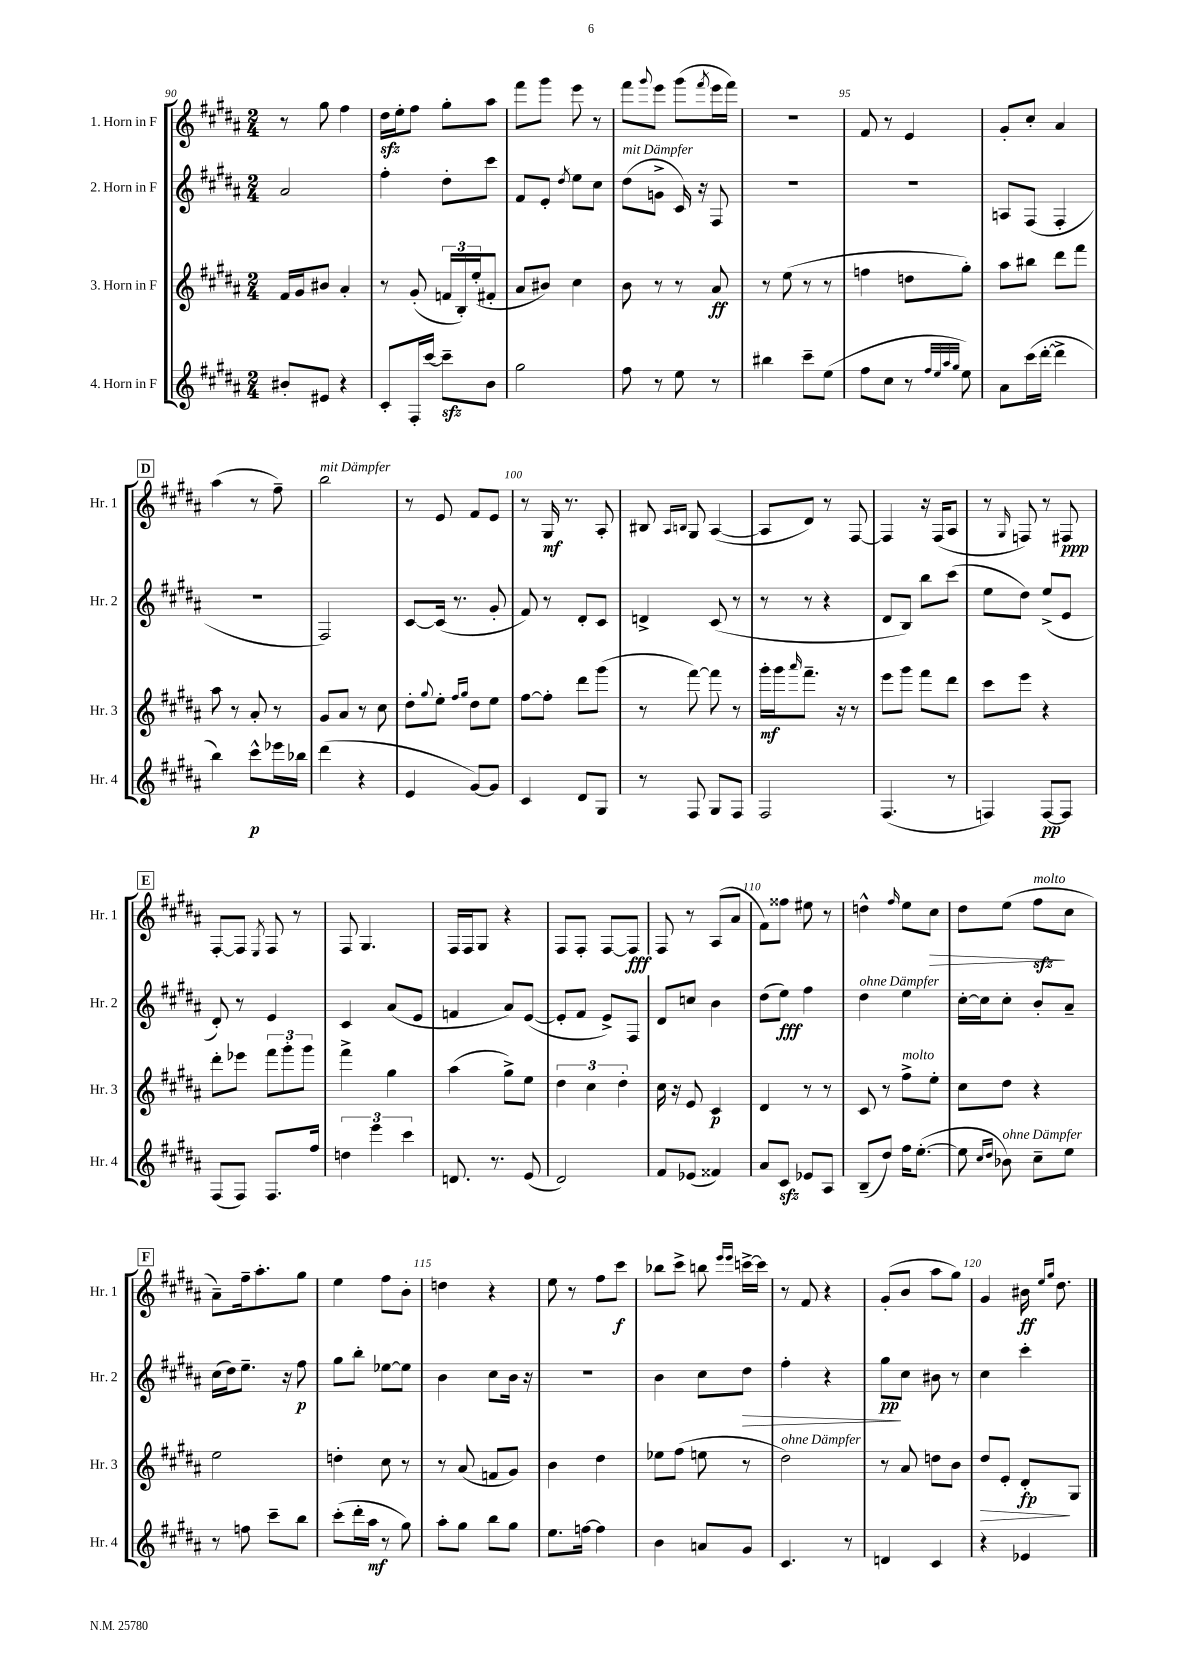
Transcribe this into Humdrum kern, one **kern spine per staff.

**kern	**kern	**kern	**kern
*staff4	*staff3	*staff2	*staff1
*clefG2	*clefG2	*clefG2	*clefG2
*k[f#c#g#d#a#]	*k[f#c#g#d#a#]	*k[f#c#g#d#a#]	*k[f#c#g#d#a#]
*M2/4	*M2/4	*M2/4	*M2/4
8b#'	16f#	2a#	8r
.	16g#	.	.
8e#	8b#	.	8gg#
4r	4a#'	.	4ff#
=	=	=	=
8c#'	8r	4ff#'	16dd#
.	.	.	16ee'
16F#'	(8g#'	.	8ff#
[16ccc#	.	.	.
8ccc#~]	24f	8dd#'	8gg#'
.	24B')	.	.
.	(24ee'	.	.
8b	8f#'	8ccc#	8aa#
=	=	=	=
2gg#	8a#	8f#	8fff#
.	8b#)	8e'	8ggg#
.	.	8qdd#	.
.	4cc#	8ee	8eee
.	.	8cc#	8r
=	=	=	=
8ff#	8b	(8dd#	8fff#
.	.	.	8qqggg#
8r	8r	8g^	8eee
8ee	8r	16c#)	(8ggg#
.	.	16r	.
.	.	.	8qfff#
8r	8a#	8F#	16eee
.	.	.	16fff#)
=	=	=	=
4bb#	8r	2r	2r
.	(8ee	.	.
8ccc#~	8r	.	.
(8ee	8r	.	.
=	=	=	=
8ff#	4ff	2r	8f#
8cc#	.	.	8r
8r	8dd	.	4e
32qqff#	.	.	.
32qqee	.	.	.
32qqaa#	.	.	.
32qqgg#	.	.	.
8ee)	8gg#')	.	.
=	=	=	=
8a#	8aa#	8A	8g#'
(16ccc#	8bb#	(8F#	8cc#'
[16ddd#'	.	.	.
4ddd#^]	8ddd#	4F#'	4a#
.	8fff#	.	.
=	=	=	=
4bb)	8aa#	2r	(4aa#
.	8r	.	.
8ccc#^^	8a#'	.	8r
16eee-	8r	.	8ff#~)
16bb-	.	.	.
=	=	=	=
(4ddd#	8g#	2F#)	2bb
.	8a#	.	.
4r	8r	.	.
.	8cc#	.	.
=	=	=	=
4e	8dd#'	[8c#	8r
.	8qqgg#	.	.
.	8ee'	(16c#]	8e
.	.	8.r	.
.	16qqff#	.	.
.	16qqgg#	.	.
[8g#)	8dd#	.	8f#
8g#]	8ee	8g#'	8e
=	=	=	=
4c#	[8ff#	8f#)	8r
.	8ff#']	8r	16G#
.	.	.	8.r
8d#	8ddd#	8d#'	.
8G#	(8ggg#	8c#	8A#'
=	=	=	=
8r	8r	4d^	8B#
.	.	.	16qqA#
.	.	.	16qqB
8F#	[8fff#)	.	8G#
8G#	8fff#]	(8c#	([4A#
8F#	8r	8r	.
=	=	=	=
2F#	16ggg#'	8r	8A#]
.	16ggg#	.	.
.	16qqaaa#	.	.
.	8.fff#~	8r	8d#)
.	.	4r	8r
.	16r	.	.
.	8r	.	[8F#
=	=	=	=
(4.F#	8eee	8d#	4F#]
.	8ggg#	8B)	.
.	8fff#	8bb	16r
.	.	.	(16F#
8r	8ddd#	(8ccc#	8A#
=	=	=	=
4F)	8ccc#	8ee	8r
.	.	.	16qqG#
.	8eee	8dd#)	8F)
[8F	4r	(8ee^	8r
8F]	.	8e	8F#
=	=	=	=
(8F#	8ddd#'	8d#')	[8F#'
8F#)	8eee-	8r	8F#]
.	.	.	8qE
8.F#	12fff#	4e	8F#
.	12ggg#'	.	.
.	.	.	8r
.	12ggg#	.	.
16ff#	.	.	.
=	=	=	=
6dd	4fff#^	4c#	8F#
.	.	.	4.G#
6eee	.	.	.
.	4gg#	(8a#	.
6ccc#	.	.	.
.	.	8e	.
=	=	=	=
8.d	(4aa#	4f	16F#
.	.	.	16F#
.	.	.	8G#
8.r	.	.	.
.	8gg#^)	8a#)	4r
(8e	8ee	([8e	.
=	=	=	=
2d#)	6dd#	8e']	8F#
.	.	8f#	8F#'
.	6cc#	.	.
.	.	8e^)	[8F#
.	6dd#'	.	.
.	.	8F#	8F#]
=	=	=	=
8f#	16cc#	8d#	8F#
.	16r	.	.
(8e-	8e	8cc	8r
4f##)	4c#	4b	(8A#
.	.	.	8a#
=	=	=	=
8a#	4d#	(8dd#	8f#)
8c#	.	8ee)	8ff##
8e-	8r	4ff#	8ee#
8A#	8r	.	8r
=	=	=	=
(8B~	8c#	4dd#	4dd^^
8dd#)	8r	.	.
.	.	.	16qqff#
16ff#	8ff#^	4ee	8ee
([8.ee'	.	.	.
.	8ee'	.	8cc#
=	=	=	=
8ee]	8cc#	[16cc#'	8dd#
.	.	16cc#]	.
16qqcc#	.	.	.
16qqdd#	.	.	.
8b-)	8dd#	8cc#'	(8ee
8cc#~	4r	8b'	8ff#
8ee	.	8a#~	8cc#
=	=	=	=
8r	2ee	(16cc#	8a#~)
.	.	16dd#)	.
8ff	.	8.ee~	16ff#~
.	.	.	8.aa#'
8ccc#~	.	.	.
.	.	16r	.
8bb	.	8ff#	8gg#
=	=	=	=
(8ccc#'	4dd'	8gg#	4ee
16ddd#'	.	8bb'	.
16aa#	.	.	.
8r	8cc#	[8ee-	8ff#
8gg#)	8r	8ee-]	8b'
=	=	=	=
8aa#'	8r	4b	4dd
8gg#	(8a#	.	.
8bb	8f	8cc#	4r
8gg#	8g#)	16b	.
.	.	16r	.
=	=	=	=
8.ee	4b	2r	8ee
.	.	.	8r
[16ff	.	.	.
4ff]	4dd#	.	8ff#
.	.	.	8ccc#
=	=	=	=
4b	8ee-	4b	8bb-
.	(8ff#	.	8ccc#^
8a	8ee	8cc#	8bb
.	.	.	16qqeee
.	.	.	16qqeee
8g#	8r	8dd#	[16ccc^
.	.	.	16ccc]
=	=	=	=
4.c#	2dd#)	4ff#'	8r
.	.	.	8f#
.	.	4r	4r
8r	.	.	.
=	=	=	=
4d	8r	8gg#	(8g#'
.	8a#	8cc#	8b
4c#	8dd	8b#	8aa#
.	8b	8r	8gg#)
=	=	=	=
4r	8dd#	4cc#	4g#
.	8e'	.	.
4e-	8d#'	4ccc#'	16b#
.	.	.	16qqee
.	.	.	16qqgg#
.	.	.	8.dd#
.	8G#	.	.
==	==	==	==
*-	*-	*-	*-
